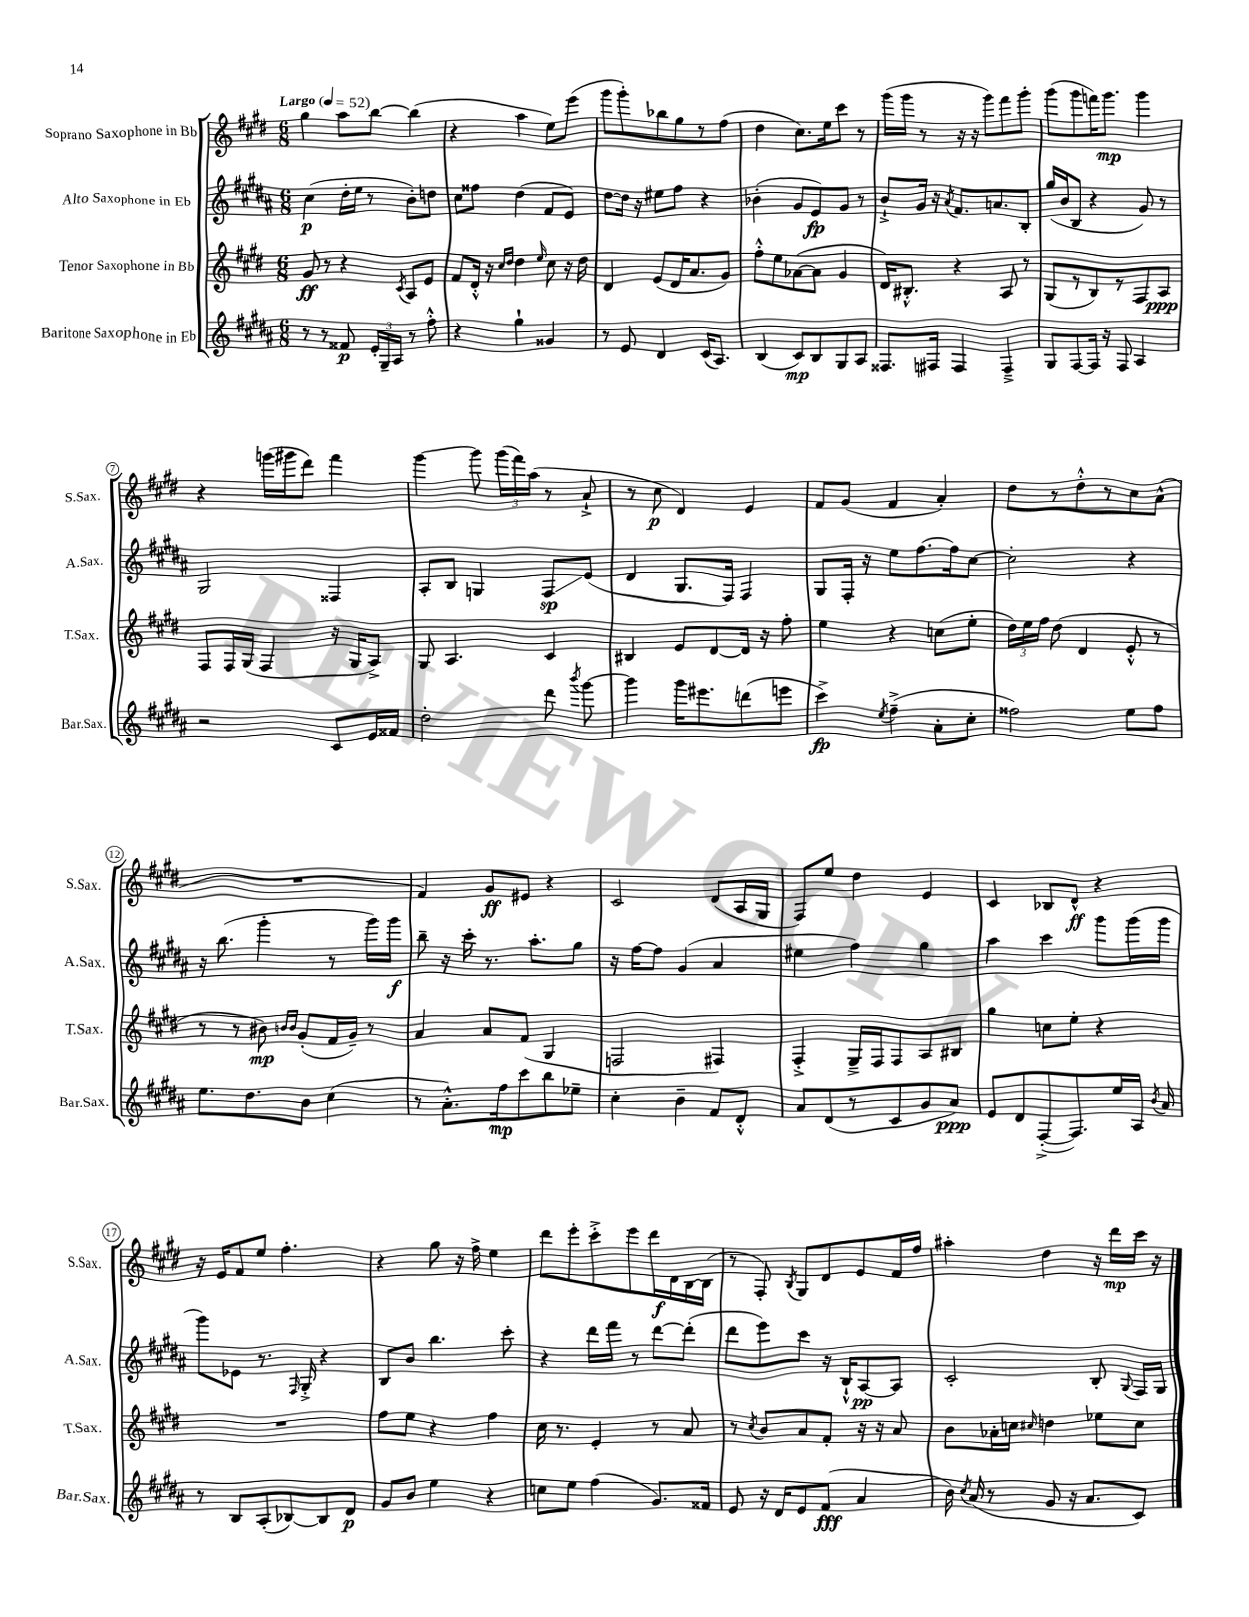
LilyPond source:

<<
\new StaffGroup <<
\new Staff = "s0" \with { instrumentName = "Soprano Saxophone in Bb" shortInstrumentName = "S.Sax." } {
    \clef treble \key e \major \numericTimeSignature \time 6/8 \tempo "Largo" 4 = 52
    \autoBeamOff gis''4 a''8[ b''8]~ b''4( |
    r4 a''4 e''8[) e'''8]( |
    gis'''8[ gis'''8-.) bes''8 gis''8 r8 fis''8]( |
    dis''4 cis''8.[) e''16 cis'''8] r8 |
    gis'''16[( gis'''16] r8 r16 r16 gis'''8[) fis'''8 gis'''8]-. |
    gis'''8[( gis'''8 f'''16) gis'''8.]\mp gis'''4 |
    r4 g'''16[( gis'''16 dis'''8]) fis'''4 |
    gis'''4~ gis'''8 \tuplet 3/2 { gis'''16[( fis'''16) a''16]( } r8 a'8-!-> |
    r8 cis''8\p dis'4) e'4 |
    fis'8[ gis'8]( fis'4 a'4-.) |
    dis''8[ r8 dis''8-.-^ r8 cis''8 a'8]-^( |
    R2. |
    fis'4) gis'8[\ff eis'8] r4 |
    cis'2 dis'8[( a16 gis16] |
    fis8[) e''8] dis''4 e'4 |
    cis'4 bes8[ dis'8]-^\ff r4 |
    r16 e'16[ fis'8 e''8] fis''4.-. |
    r4 gis''8 r16 fis''16-> e''4 |
    dis'''8[ e'''8-. cis'''8-.-> e'''8 dis'''16\f dis'16 b16~ b16]( |
    r8 fis8-.) \acciaccatura { b8 } gis8[ dis'8 e'8 fis'16 fis''16] |
    ais''4-. dis''4 r16 dis'''16[\mp cis'''16] r16 \bar "|." |
}
\new Staff = "s1" \with { instrumentName = "Alto Saxophone in Eb" shortInstrumentName = "A.Sax." } {
    \clef treble \key b \major \numericTimeSignature \time 6/8
    \autoBeamOff cis''4\p( dis''16[-. e''16] r8 b'8[-.) d''8] |
    cis''8[ fisis''8] dis''4( fis'8[ e'8]) |
    dis''8[~ dis''16] r16 eis''8[ fis''8] r4 |
    bes'4-.( gis'8[ e'8\fp) gis'8] r8 |
    b'8[-!-> gis'16] r16 \acciaccatura { ais'8 } fis'8.[ a'8. b8]-. |
    gis''16[( b'16 b8] r4 gis'8) r8 |
    gis2 fisis4 |
    ais8[-. b8] g4 fis8[\glissando\sp e'8]( |
    dis'4 gis8.[ fis16]) fis4 |
    gis8[ fis16]-. r16 e''8[ fis''8.~ fis''16 cis''8]~ |
    cis''2-. r4 |
    r16 b''8.( gis'''4-. r8 gis'''16[) gis'''16]\f |
    b''8-- r16 cis'''16-. r8. ais''8.[-. gis''8] |
    r16 fis''16[~ fis''8] gis'4( ais'4 |
    eis''4 fis''4) gis''4 |
    ais''4 cis'''4 gis'''8[ gis'''16( gis'''16] |
    gis'''8[) ees'8] r8. \grace { fis16 } gis16-.-> r4 |
    b8[ b'8] b''4. cis'''8-. |
    r4 dis'''16[ fis'''16] r8 dis'''8[~ dis'''8]-.( |
    dis'''8[ e'''8) cis'''8] r16 b16[-!-^ ais8~\pp ais8] |
    cis'2-. b8-. \appoggiatura { gis8 } fis16[ gis16] \bar "|." |
}
\new Staff = "s2" \with { instrumentName = "Tenor Saxophone in Bb" shortInstrumentName = "T.Sax." } {
    \clef treble \key e \major \numericTimeSignature \time 6/8
    \autoBeamOff gis'8\ff r8 r4 \acciaccatura { cis'8 } a8[ e'8] |
    fis'8[ dis'16]-.-^ r16 \grace { cis''16[ dis''16] } dis''4 \grace { e''16 } cis''8 r16 dis''16 |
    dis'4 e'8[( dis'16 a'8. gis'8]) |
    fis''8[-.-^ e''8 aes'8~( aes'8] gis'4 |
    dis'16[) bis8.]-.-^ r4 a8 r8 |
    gis8[( r8 b8) r8 fis8 a8]\ppp |
    fis8[ fis16 gis16]( fis4 r16 gis16[ a8]->) |
    gis8 a4. cis'4 |
    bis4 e'8[ dis'8~ dis'16] r16 fis''8-. |
    e''4 r4 c''8[( e''8]-. |
    \tuplet 3/2 { dis''16[) e''16 fis''16] } dis''8( dis'4 e'8-.-^ r8 |
    r8 r8 bis'8\mp) \grace { b'16[ b'16] } gis'8[-.( fis'16 gis'16]--) r8 |
    a'4 a'8[ fis'8]( gis4 |
    f2 fis4) |
    fis4-.-> gis16[---> fis16 fis8 a8 bis8] |
    gis''4 c''8[ e''8]-. r4 |
    R2. |
    fis''8[ e''8] r4 fis''4 |
    cis''16 r8. e'4-. r8 a'8 |
    r8 \acciaccatura { cis''8 } b'8[ a'8 fis'8]-. r16 r16 a'8 |
    b'8[ aes'16-. c''16] \grace { cis''16 } d''4 ees''8[ cis''8] \bar "|." |
}
\new Staff = "s3" \with { instrumentName = "Baritone Saxophone in Eb" shortInstrumentName = "Bar.Sax." } {
    \clef treble \key b \major \numericTimeSignature \time 6/8
    \autoBeamOff r8 r8 fisis'8\p \tuplet 3/2 { e'16[-. gis16-- ais16] } r8 fis''8-.-^ |
    r4 gis''4-! gisis'4 |
    r8 e'8 dis'4 cis'16[( ais8.]) |
    b4( cis'8[\mp) b8 gis8 ais8] |
    fisis8.[ fis16] fis4 fis4---> |
    gis8[ fis8~ fis16] r16 fis8 ais4 |
    r2 cis'8[ e'16 fisis'16] |
    dis''2-. dis'''8 \acciaccatura { b'''8 } gis'''8~ |
    gis'''4 gis'''16[ eis'''8. d'''8( e'''8] |
    cis'''4->\fp) \acciaccatura { e''8 } fis''4--->( ais'8[-. cis''8]-. |
    fisis''2) e''8[ fisis''8] |
    e''8.[ dis''8. b'8] cis''4( |
    r8 ais'8.[-.-^) fis''16\mp cis'''8 b''8 ees''8]-- |
    cis''4-. b'4-- fis'8[ dis'8]-.-^ |
    ais'8[ dis'8( r8 cis'8 gis'8 ais'8]\ppp) |
    e'8[ dis'8 fis8~-.->( fis8.) e''16 ais16] \acciaccatura { b'8 } ais'16 |
    r8 b8[ ais8-.( bes8~) bes8 dis'8]\p |
    gis'8[ b'8] e''4 r4 |
    c''8[ e''8] fis''4( gis'8.[) fisis'16] |
    e'8 r16 dis'16[ e'8 fis'8]\fff( ais'4 |
    b'16) \acciaccatura { cis''8 } ais'16( r8 gis'8 r16 ais'8.[ cis'8]) \bar "|." |
}
>>
>>
\layout { \context { \Score \override BarNumber.stencil = #(make-stencil-circler 0.1 0.3 ly:text-interface::print) } }
